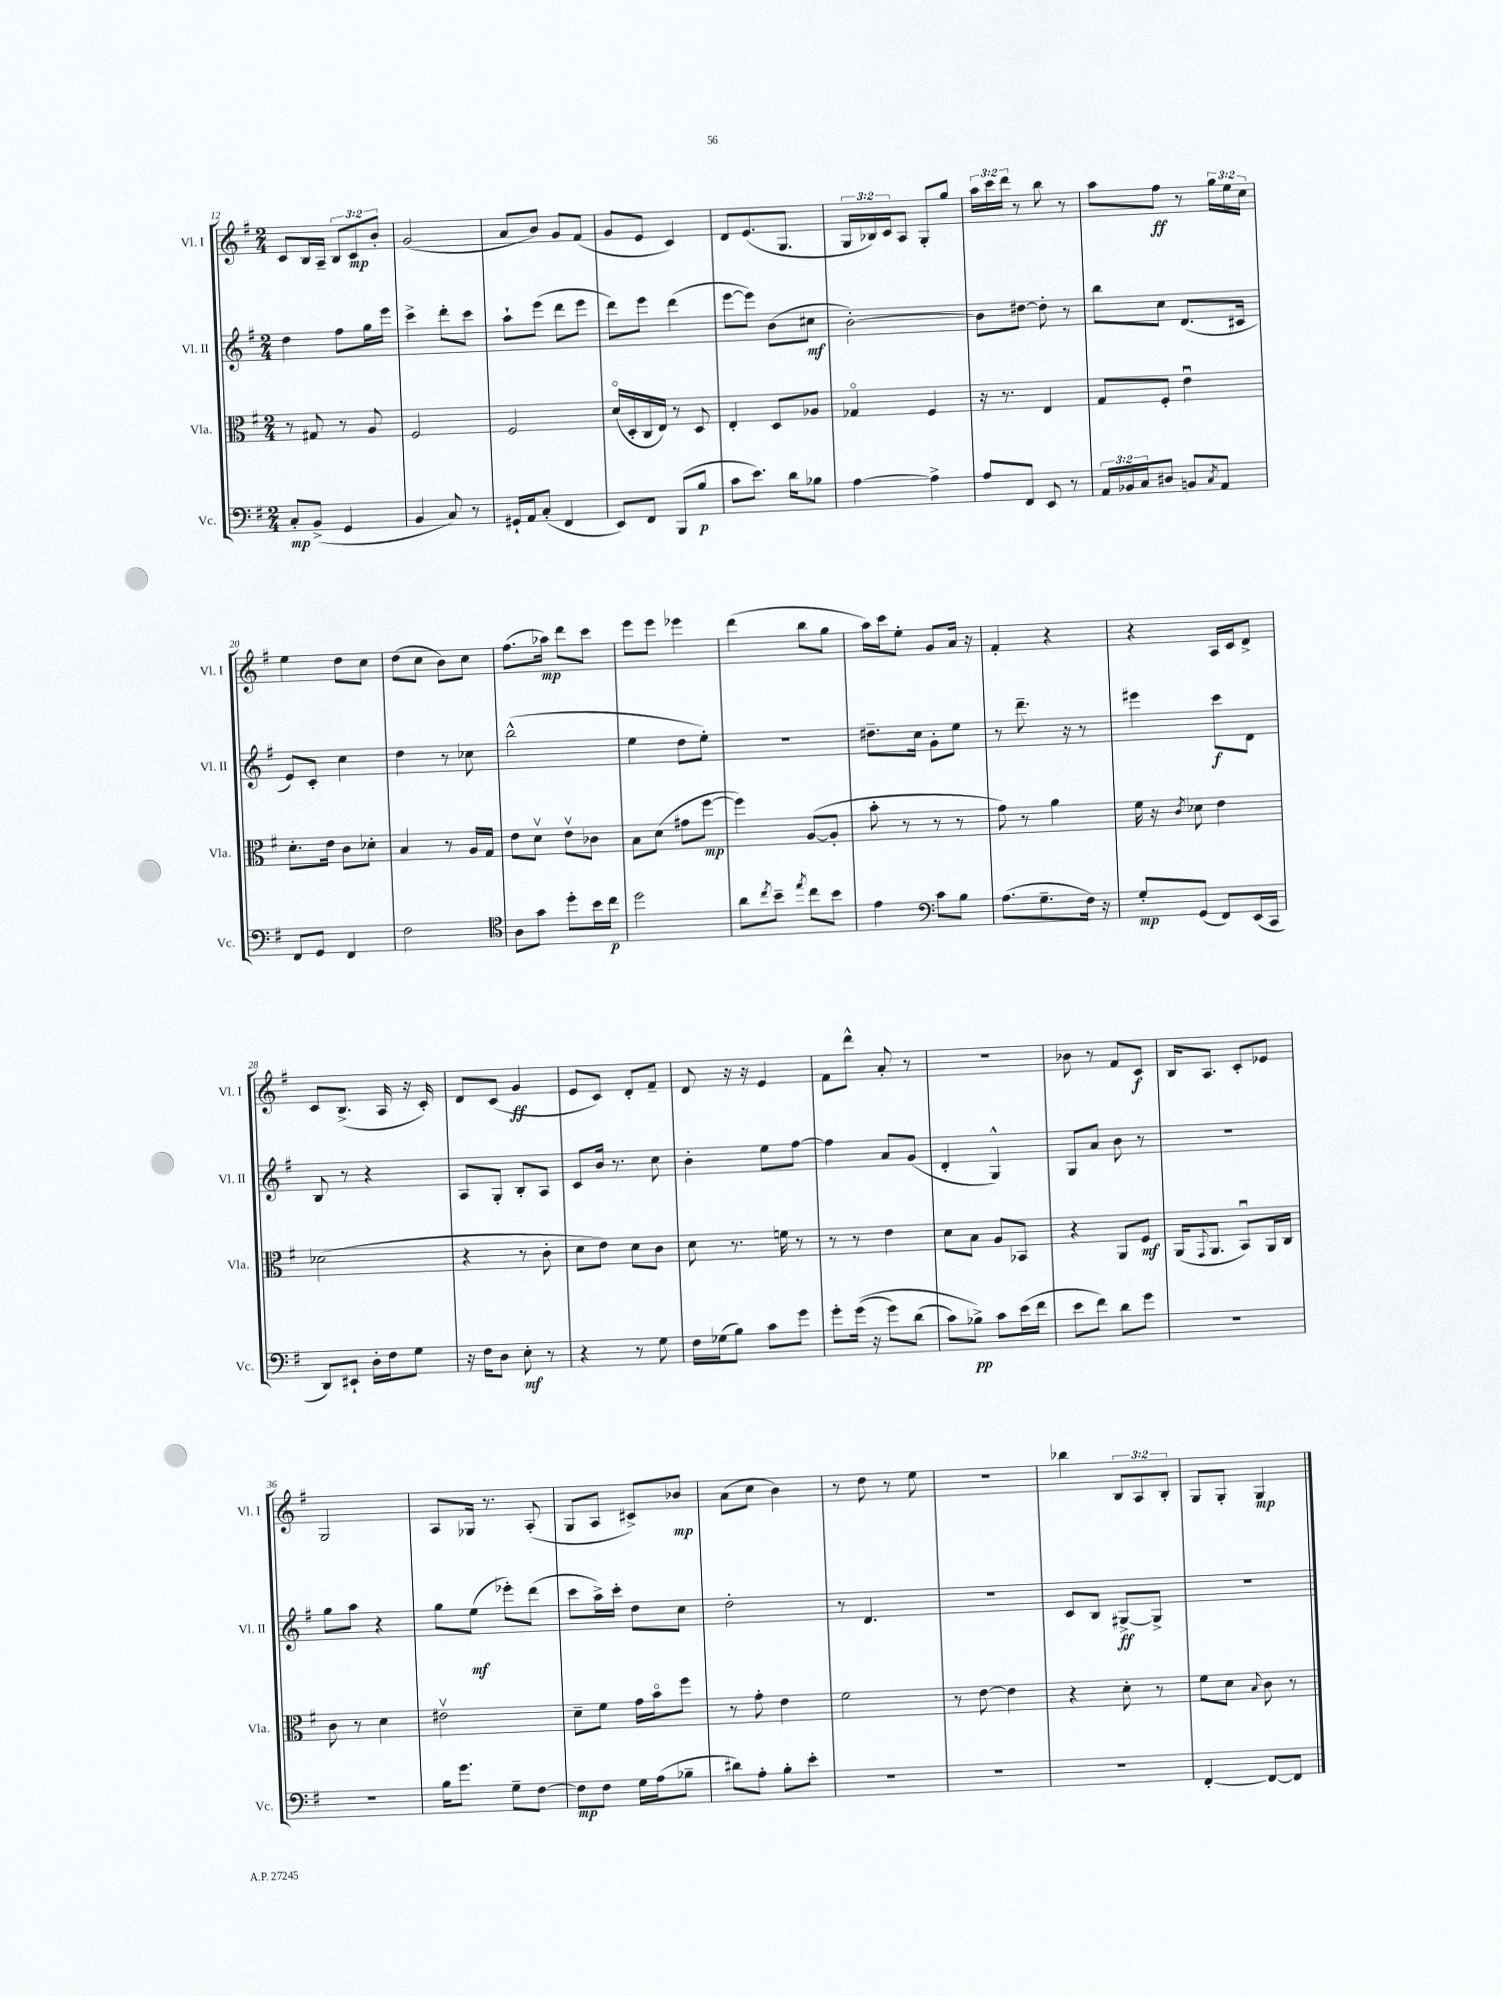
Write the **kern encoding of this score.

**kern	**dynam	**kern	**dynam	**kern	**dynam	**kern	**dynam
*part4	*part4	*part3	*part3	*part2	*part2	*part1	*part1
*staff4	*staff4	*staff3	*staff3	*staff2	*staff2	*staff1	*staff1
*I"Vc.	*	*I"Vla.	*	*I"Vl. II	*	*I"Vl. I	*
*I'Vc.	*	*I'Vla.	*	*I'Vl. II	*	*I'Vl. I	*
*clefF4	*	*clefC3	*	*clefG2	*	*clefG2	*
*k[f#]	*	*k[f#]	*	*k[f#]	*	*k[f#]	*
*M2/4	*	*M2/4	*	*M2/4	*	*M2/4	*
=12	=12	=12	=12	=12	=12	=12	=12
8C'/L	mp	8r	.	4dd\	.	8c/L	.
(8BB^/J	.	8G#X/	.	.	.	16B/L	.
.	.	.	.	.	.	16A~/JJ	.
4GG/	.	8r	.	8ff#\L	.	12B/L	.
.	.	.	.	.	.	12c/	mp
.	.	8A/	.	16gg\L	.	.	.
.	.	.	.	.	.	12b'/J	.
.	.	.	.	16eee\JJ	.	.	.
=13	=13	=13	=13	=13	=13	=13	=13
4BB/	.	2F#/	.	4ccc^\	.	(2g/	.
8C/)	.	.	.	8ddd'\L	.	.	.
8r	.	.	.	8ccc\J	.	.	.
=14	=14	=14	=14	=14	=14	=14	=14
16GG#X`/LL	.	2F#/	.	8aa`\L	.	8a/L	.
16AA/J	.	.	.	.	.	.	.
(8C'/J	.	.	.	(8eee\J	.	8b/J)	.
4FF#/	.	.	.	8ddd\L	.	8g/L	.
.	.	.	.	8eee\J	.	(8f#/J	.
=15	=15	=15	=15	=15	=15	=15	=15
8EE/L)	.	(16d/LL	.	8ddd\L)	.	8g/L	.
.	.	16D'/	.	.	.	.	.
8FF#/J	.	16C/	.	8eee\J	.	8e/J	.
.	.	16E/JJ)	.	.	.	.	.
(8BBB/L	.	8r	.	(4ddd\	.	4c/)	.
8B/J	p	8D/	.	.	.	.	.
=16	=16	=16	=16	=16	=16	=16	=16
8c\L	.	4E'/	.	[8eee\L	.	8d/L	.
8.e\J)	.	.	.	8eee\J])	.	(8.e/	.
.	.	8D/L	.	(8b\L	.	.	.
16d\KL	.	.	.	.	.	8.G/J	.
8B-X\J	.	8A-X/J	.	8cc#X\J	mf	.	.
=17	=17	=17	=17	=17	=17	=17	=17
[4A\	.	4G-X/	.	[2b'\)	.	24G/LL	.
.	.	.	.	.	.	24B-X/)	.
.	.	.	.	.	.	24c/J	.
.	.	.	.	.	.	8A/J	.
4A^\]	.	4F#/	.	.	.	8G'/L	.
.	.	.	.	.	.	8gg/J	.
=18	=18	=18	=18	=18	=18	=18	=18
8A/L	.	16r	.	8b\L]	.	24aa\LL	.
.	.	.	.	.	.	24ccc\	.
.	.	8.r	.	.	.	.	.
.	.	.	.	.	.	24ddd\JJ	.
8FF#/J	.	.	.	[8dd#X\J	.	8r	.
8EE/	.	4E/	.	8dd#'\]	.	8bb\	.
8r	.	.	.	8r	.	8r	.
=19	=19	=19	=19	=19	=19	=19	=19
24AA/LL	.	8G/L	.	8bb\L	.	8aa\L	.
24BB-X/	.	.	.	.	.	.	.
24C/J	.	.	.	.	.	.	.
8D#X/J	.	8F#'/J	.	8cc\J	.	8ff#\J	ff
8BBn/L	.	4eu\	.	(8.d/L	.	8r	.
8qC/	.	.	.	.	.	.	.
8AA/J	.	.	.	.	.	24gg\LL	.
.	.	.	.	.	.	24ee\	.
.	.	.	.	16c#X/Jk	.	.	.
.	.	.	.	.	.	24cc\JJ	.
!!LO:LB:g=z
=20	=20	=20	=20	=20	=20	=20	=20
8FF#/L	.	8.d'\L	.	8e/L)	.	4ee\	.
8GG/J	.	.	.	8c'/J	.	.	.
.	.	16e\Jk	.	.	.	.	.
4FF#/	.	8c\L	.	4cc\	.	8dd\L	.
.	.	8d-X'\J	.	.	.	8cc\J	.
=21	=21	=21	=21	=21	=21	=21	=21
2F#\	.	4B/	.	4dd\	.	(8dd\L	.
.	.	.	.	.	.	8cc\J	.
.	.	8r	.	8r	.	8b\L)	.
.	.	16A/LL	.	8cc-X\	.	8cc\J	.
.	.	16G/JJ	.	.	.	.	.
=22	=22	=22	=22	=22	=22	=22	=22
*clefC4	*	*	*	*	*	*	*
8A\L	.	8e\L	.	(2bb^^\	.	(8.ff#\L	.
8g\J	.	8dv\J	.	.	.	.	.
.	.	.	.	.	.	16aa-X\Jk)	mp
8dd'\L	.	8ev\L	.	.	.	8ddd\L	.
16b\L	.	8c-X\J	.	.	.	8ccc\J	.
16cc\JJ	p	.	.	.	.	.	.
=23	=23	=23	=23	=23	=23	=23	=23
2dd\	.	8B\L	.	4ee\	.	8eee\L	.
.	.	(8d\J	.	.	.	8eee\J	.
.	.	8g#X\L	.	8dd\L	.	4eee-X\	.
.	.	[8ff#\J	mp	8ee'\J)	.	.	.
=24	=24	=24	=24	=24	=24	=24	=24
8a\L	.	4ff#\])	.	2r	.	(4ddd\	.
8qcc/	.	.	.	.	.	.	.
8b~\J	.	.	.	.	.	.	.
8qee/	.	.	.	.	.	.	.
8cc\L	.	([8A/L	.	.	.	8bb\L	.
8b\J	.	8A'/J]	.	.	.	8gg\J	.
=25	=25	=25	=25	=25	=25	=25	=25
4e\	.	8b'\	.	8.dd#X~\L	.	16aa\LL)	.
.	.	.	.	.	.	16ccc\J	.
.	.	8r	.	.	.	8ee'\J	.
.	.	.	.	16cc\Jk	.	.	.
*clefF4	*	*	*	*	*	*	*
8c\L	.	8r	.	8g'\L	.	8g/L	.
8B\J	.	8r	.	8ee\J	.	16a/Jk	.
.	.	.	.	.	.	16r	.
=26	=26	=26	=26	=26	=26	=26	=26
(8.A\L	.	8g\)	.	8r	.	4f#'/	.
.	.	8r	.	8.ddd~\	.	.	.
8.G~\	.	.	.	.	.	.	.
.	.	4a\	.	.	.	4r	.
.	.	.	.	16r	.	.	.
16F#\Jk)	.	.	.	8r	.	.	.
16r	.	.	.	.	.	.	.
=27	=27	=27	=27	=27	=27	=27	=27
8G'/L	mp	16f#\	.	4eee#X\	.	4r	.
.	.	16r	.	.	.	.	.
.	.	8qc/	.	.	.	.	.
(8GG/J	.	8d-X\	.	.	.	.	.
8FF#/L)	.	4e\	.	8ccc\L	f	16A/LL	.
.	.	.	.	.	.	16c/J	.
(16EE/L	.	.	.	8d\J	.	8d^/J	.
16CC/JJ	.	.	.	.	.	.	.
!!LO:LB:g=z
=28	=28	=28	=28	=28	=28	=28	=28
8DD/L)	.	(2d-X\	.	8B/	.	8c/L	.
8EE#X`/J	.	.	.	8r	.	(8.B^/J	.
16D'\LL	.	.	.	4r	.	.	.
16F#\J	.	.	.	.	.	16A/	.
8G\J	.	.	.	.	.	16r	.
.	.	.	.	.	.	16c'/)	.
=29	=29	=29	=29	=29	=29	=29	=29
16r	.	4r	.	8A/L	.	8d/L	.
16F#\KL	.	.	.	.	.	.	.
8D\J	.	.	.	8G'/J	.	(8c/J	.
8E'\	mf	8r	.	8B'/L	.	4g/	ff
8r	.	8c'\	.	8A/J	.	.	.
=30	=30	=30	=30	=30	=30	=30	=30
4r	.	8d\L	.	8c/L	.	8e/L	.
.	.	8e\J)	.	16b/Jk	.	8c/J)	.
.	.	.	.	8.r	.	.	.
8r	.	8d\L	.	.	.	8d'/L	.
8G\	.	8c\J	.	8cc\	.	8f#~/J	.
=31	=31	=31	=31	=31	=31	=31	=31
16F#\LL	.	8d\	.	4b'\	.	8d/	.
(16G-X\J	.	.	.	.	.	.	.
8B\J)	.	8.r	.	.	.	16r	.
.	.	.	.	.	.	16r	.
8c\L	.	.	.	8ee\L	.	4e/	.
.	.	16fn\	.	.	.	.	.
8g\J	.	8r	.	[8ff#\J	.	.	.
=32	=32	=32	=32	=32	=32	=32	=32
8g'\L	.	8r	.	4ff#\]	.	8f#\L	.
((16g\Jk	.	8r	.	.	.	8ddd^^\J	.
16r	.	.	.	.	.	.	.
8g\L)	.	4e\	.	8a/L	.	8a'/	.
(8d\J	.	.	.	(8g/J	.	8r	.
=33	=33	=33	=33	=33	=33	=33	=33
8c\L)	.	8d\L	.	4d'/	.	2r	.
8B-X^\J)	pp	8B\J	.	.	.	.	.
8c\L	.	8A/L	.	4G^^/)	.	.	.
(16e\L	.	8BB-X/J	.	.	.	.	.
16f#\JJ	.	.	.	.	.	.	.
=34	=34	=34	=34	=34	=34	=34	=34
8e\L	.	4r	.	8G/L	.	8b-X\	.
8f#\J)	.	.	.	8a/J	.	8r	.
8d\L	.	8AA/L	.	8b\	.	8f#/L	.
8g\J	.	8F#/J	mf	8r	.	8c/J	f
=35	=35	=35	=35	=35	=35	=35	=35
2r	.	(16AA/KL	.	2r	.	16B/KL	.
.	.	8qqGG/	.	.	.	.	.
.	.	8.AA/J	.	.	.	8.A/J	.
.	.	8BBu/L)	.	.	.	8c'/L	.
.	.	16AA/L	.	.	.	8e-X/J	.
.	.	16C/JJ	.	.	.	.	.
!!LO:LB:g=z
=36	=36	=36	=36	=36	=36	=36	=36
2r	.	8c\	.	8gg\L	.	2G/	.
.	.	8r	.	8aa\J	.	.	.
.	.	4d\	.	4r	.	.	.
=37	=37	=37	=37	=37	=37	=37	=37
16B\KL	.	2e#Xv\	.	8gg\L	.	8A/L	.
8.g\J	.	.	.	.	.	.	.
.	.	.	.	(8ee\J	mf	16G-X/Jk	.
.	.	.	.	.	.	8.r	.
8G~\L	.	.	.	8eee-X'\L)	.	.	.
[8F#\J	.	.	.	(8ddd\J	.	(8A'/	.
=38	=38	=38	=38	=38	=38	=38	=38
8F#\L]	mp	8d~\L	.	8ccc\L	.	8G/L	.
8F#\J	.	8f#\J	.	16aa^\L)	.	8A/J	.
.	.	.	.	16ccc'\JJ	.	.	.
16G\LL	.	16g\LL	.	8dd\L	.	8c#X^/L)	.
(16A\J	.	16b\J	.	.	.	.	.
8B-X~\J	.	8ff#\J	.	8cc\J	.	8b-X/J	mp
=39	=39	=39	=39	=39	=39	=39	=39
8d#X\L)	.	8r	.	2dd'\	.	(8a\L	.
8A'\J	.	8g'\	.	.	.	8cc\J	.
8B'\L	.	4e\	.	.	.	4b\)	.
8e'\J	.	.	.	.	.	.	.
=40	=40	=40	=40	=40	=40	=40	=40
2r	.	2f#\	.	8r	.	8r	.
.	.	.	.	4.d/	.	8dd\	.
.	.	.	.	.	.	8r	.
.	.	.	.	.	.	8ee\	.
=41	=41	=41	=41	=41	=41	=41	=41
2r	.	8r	.	2r	.	2r	.
.	.	[8e\	.	.	.	.	.
.	.	4e\]	.	.	.	.	.
=42	=42	=42	=42	=42	=42	=42	=42
2r	.	4r	.	8c/L	.	4bb-X\	.
.	.	.	.	8B/J	.	.	.
.	.	8d'\	.	[8G#X^/L	ff	12B/L	.
.	.	.	.	.	.	12A/	.
.	.	8r	.	8G#^/J]	.	.	.
.	.	.	.	.	.	12B'/J	.
=43	=43	=43	=43	=43	=43	=43	=43
[4FF#'/	.	8f#\L	.	2r	.	8G/L	.
.	.	8d\J	.	.	.	8G'/J	.
.	.	8qqB/	.	.	.	.	.
8FF#/L_	.	8c\	.	.	.	4G/	mp
8FF#/J]	.	8r	.	.	.	.	.
==	==	==	==	==	==	==	==
*-	*-	*-	*-	*-	*-	*-	*-
